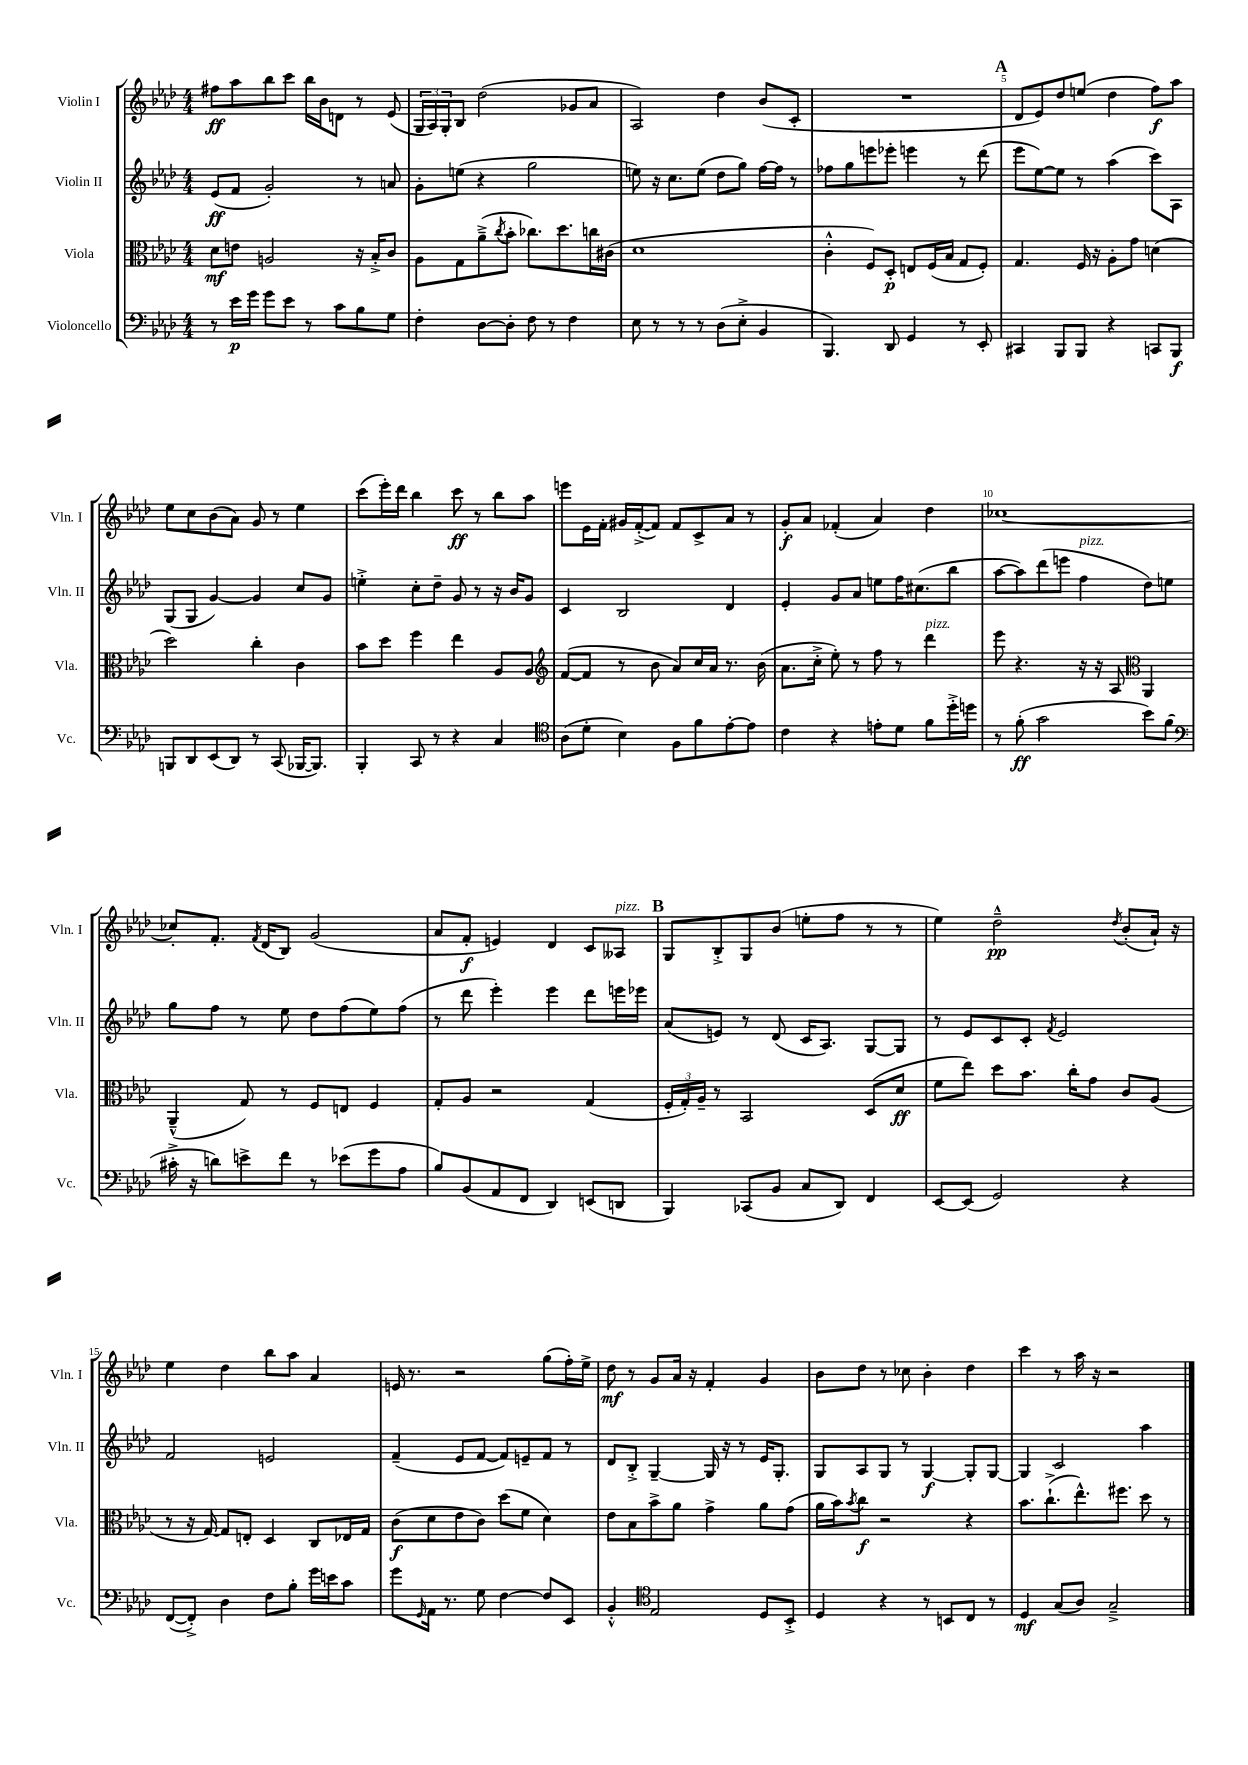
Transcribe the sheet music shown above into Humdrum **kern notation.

**kern	**kern	**kern	**kern
*staff4	*staff3	*staff2	*staff1
*clefF4	*clefC3	*clefG2	*clefG2
*k[b-e-a-d-]	*k[b-e-a-d-]	*k[b-e-a-d-]	*k[b-e-a-d-]
*M4/4	*M4/4	*M4/4	*M4/4
8r	8d-	(8e-	8ff#
16e-	8e	8f	8aa-
16g	.	.	.
8g	2A	2g')	8bb-
8e-	.	.	8ccc
8r	.	.	16bb-
.	.	.	16b-
8c	.	.	8d
8B-	16r	8r	8r
.	16B-'^	.	.
8G	8c	8a	(8e-
=	=	=	=
4F'	8A-	8g'	24G
.	.	.	24A-)
.	.	.	24G'
.	8G	(8ee	8B-
[8D-	(8a-~^	4r	(2dd-
.	8qcc	.	.
8D-']	8b-'	.	.
8F	8.cc-)	2gg	.
8r	.	.	.
.	8.dd-	.	.
4F	.	.	8g-
.	16cc	.	8a-
.	(16c#	.	.
=	=	=	=
8E-	1d-	8ee)	2A-)
8r	.	16r	.
.	.	8.cc	.
8r	.	.	.
8r	.	(8ee	.
(8D-	.	8dd-	4dd-
8E-'^	.	8gg)	.
4BB-	.	[16ff	(8b-
.	.	16ff]	.
.	.	8r	8c'
=	=	=	=
4.BBB-)	4c'^^	8ff-	1r
.	.	8gg	.
.	8F)	8eee	.
8DD-	8D-'	8eee-'	.
4GG	8E	4eee	.
.	(16F	.	.
.	16B-	.	.
8r	8G	8r	.
8EE-'	8F')	(8ddd-	.
=	=	=	=
4CC#	4.G	8eee-	8d-
.	.	[8ee-)	8e-)
8BBB-	.	8ee-]	8dd-
8BBB-	16F	8r	(8ee
.	16r	.	.
4r	8A-'	(4aa-	4dd-
.	8g	.	.
8CC	(4d	8ccc)	8ff)
8BBB-	.	8A-	8aa-
=	=	=	=
8BBB	2dd-)	(8G	8ee-
8DD-	.	8G	8cc
(8EE-	.	[4g)	(8b-
8DD-)	.	.	8a-)
8r	4cc'	4g]	8g
(8CC	.	.	8r
[16BBB-	4c	8cc	4ee-
8.BBB-])	.	.	.
.	.	8g	.
=	=	=	=
4BBB-'	8b-	4ee'^	(8ccc
.	8dd-	.	16eee-')
.	.	.	16ddd-
8CC	4ff	8cc'	4bb-
8r	.	8dd-~	.
4r	4ee-	8g	8ccc
.	.	8r	8r
4C	8A-	16r	8bb-
.	.	16b-	.
.	8A-	8g	8aa-
=	=	=	=
*clefC4	*clefG2	*	*
(8A-	([8f	4c	8eee
8d-'	8f]	.	16e-
.	.	.	16f'
4B-)	8r	2B-	16g#
.	.	.	([16f'^
.	8b-	.	8f])
8F	8a-)	.	8f
8f	16cc	.	8c^
.	16a-	.	.
[8e-'	8.r	4d-	8a-
8e-]	.	.	8r
.	(16b-	.	.
=	=	=	=
4c	8.a-	4e-'	8g'
.	.	.	8a-
.	16cc'^	.	.
4r	8ee-')	8g	(4f-'
.	8r	8a-	.
8e'	8ff	8ee	4a-)
8d-	8r	16ff	.
.	.	(8.cc#	.
8f	4ddd-	.	4dd-
16dd-'^	.	8bb-	.
16dd	.	.	.
=	=	=	=
8r	8eee-	[8aa-	[1cc-
(8f'	4.r	8aa-])	.
2g	.	(8ddd-	.
.	.	8eee	.
.	16r	4ff	.
.	16r	.	.
.	8A-	.	.
*	*clefC3	*	*
8b-)	4AA-	8dd-)	.
(8f	.	8ee	.
=	=	=	=
*clefF4	*	*	*
16c#'^	(4AA-~^^	8gg	8cc-']
16r	.	.	.
8d)	.	8ff	8.f'
8e^	8G)	8r	.
.	.	.	8qf
.	.	.	(16d-
8f	8r	8ee-	8B-)
8r	8F	8dd-	(2g
(8e-	8E	(8ff	.
8g	4F	8ee-)	.
8A-	.	(8ff	.
=	=	=	=
8B-)	8G'	8r	8a-
(8BB-	8A-	8ddd-	8f'
8AA-	2r	4eee-')	4e)
8FF	.	.	.
4DD-)	.	4eee-	4d-
(8EE	(4G	8ddd-	8c
8DD	.	16eee	8A--
.	.	16eee-	.
=	=	=	=
4BBB-)	24F'	(8a-	8G
.	24G')	.	.
.	24A-~	.	.
.	8r	8e)	8B-'^
(8CC-	2BB-	8r	8G
8BB-	.	(8d-	(8b-
8C	.	16c	8ee'
.	.	8.A-)	.
8DD-)	.	.	8ff
4FF	(8D-	[8G	8r
.	8d-	8G]	8r
=	=	=	=
[8EE-	8f	8r	4ee-)
(8EE-]	8ee-)	8e-	.
2GG)	8dd-	8c	2dd-~^^
.	8.b-	8c'	.
.	.	8qf	.
.	.	2e-	.
.	16cc'	.	.
.	8g	.	.
.	.	.	8qdd-
4r	8c	.	(8b-'
.	(8A-	.	16a-`)
.	.	.	16r
=	=	=	=
([8FF	8r	2f	4ee-
8FF'^])	16r	.	.
.	[16G)	.	.
4D-	8G]	.	4dd-
.	8E'	.	.
8F	4D-	2e	8bb-
8B-'	.	.	8aa-
16g	8C	.	4a-
16e	.	.	.
8c	16E-	.	.
.	16G	.	.
=	=	=	=
8g	(8c	(4f~	16e
.	.	.	8.r
16qqGG	.	.	.
16AA-	8d-	.	.
8.r	.	.	.
.	8e-	8e-	2r
8G	8c)	[8f	.
[4F	(8dd-	8f])	.
.	8f	8e~	.
8F]	4d-)	8f	(8gg
8EE-	.	8r	16ff')
.	.	.	16ee-^
=	=	=	=
4BB-'^^	8e-	8d-	8dd-
.	8B-	8B-'^	8r
*clefC4	*	*	*
2E-	8b-^	[4G~	8g
.	8a-	.	16a-
.	.	.	16r
.	4g^	16G]	4f'
.	.	16r	.
.	.	8r	.
8D-	8a-	16e-	4g
.	.	8.G'	.
8BB-'^	(8g	.	.
=	=	=	=
4D-	16a-	8G	8b-
.	16b-)	.	.
.	8qb-	.	.
.	8cc	8A-	8dd-
4r	2r	8G	8r
.	.	8r	8cc-
8r	.	[4G	4b-'
8BB	.	.	.
8C	4r	8G']	4dd-
8r	.	[8G	.
=	=	=	=
4D-	8.b-	4G]	4ccc
.	(8.cc`^	.	.
(8G	.	2c	8r
8A-)	8.ee-^^)	.	16aa-
.	.	.	16r
2G~^	.	.	2r
.	8.ff#	.	.
.	8dd-	4aa-	.
.	8r	.	.
==	==	==	==
*-	*-	*-	*-
